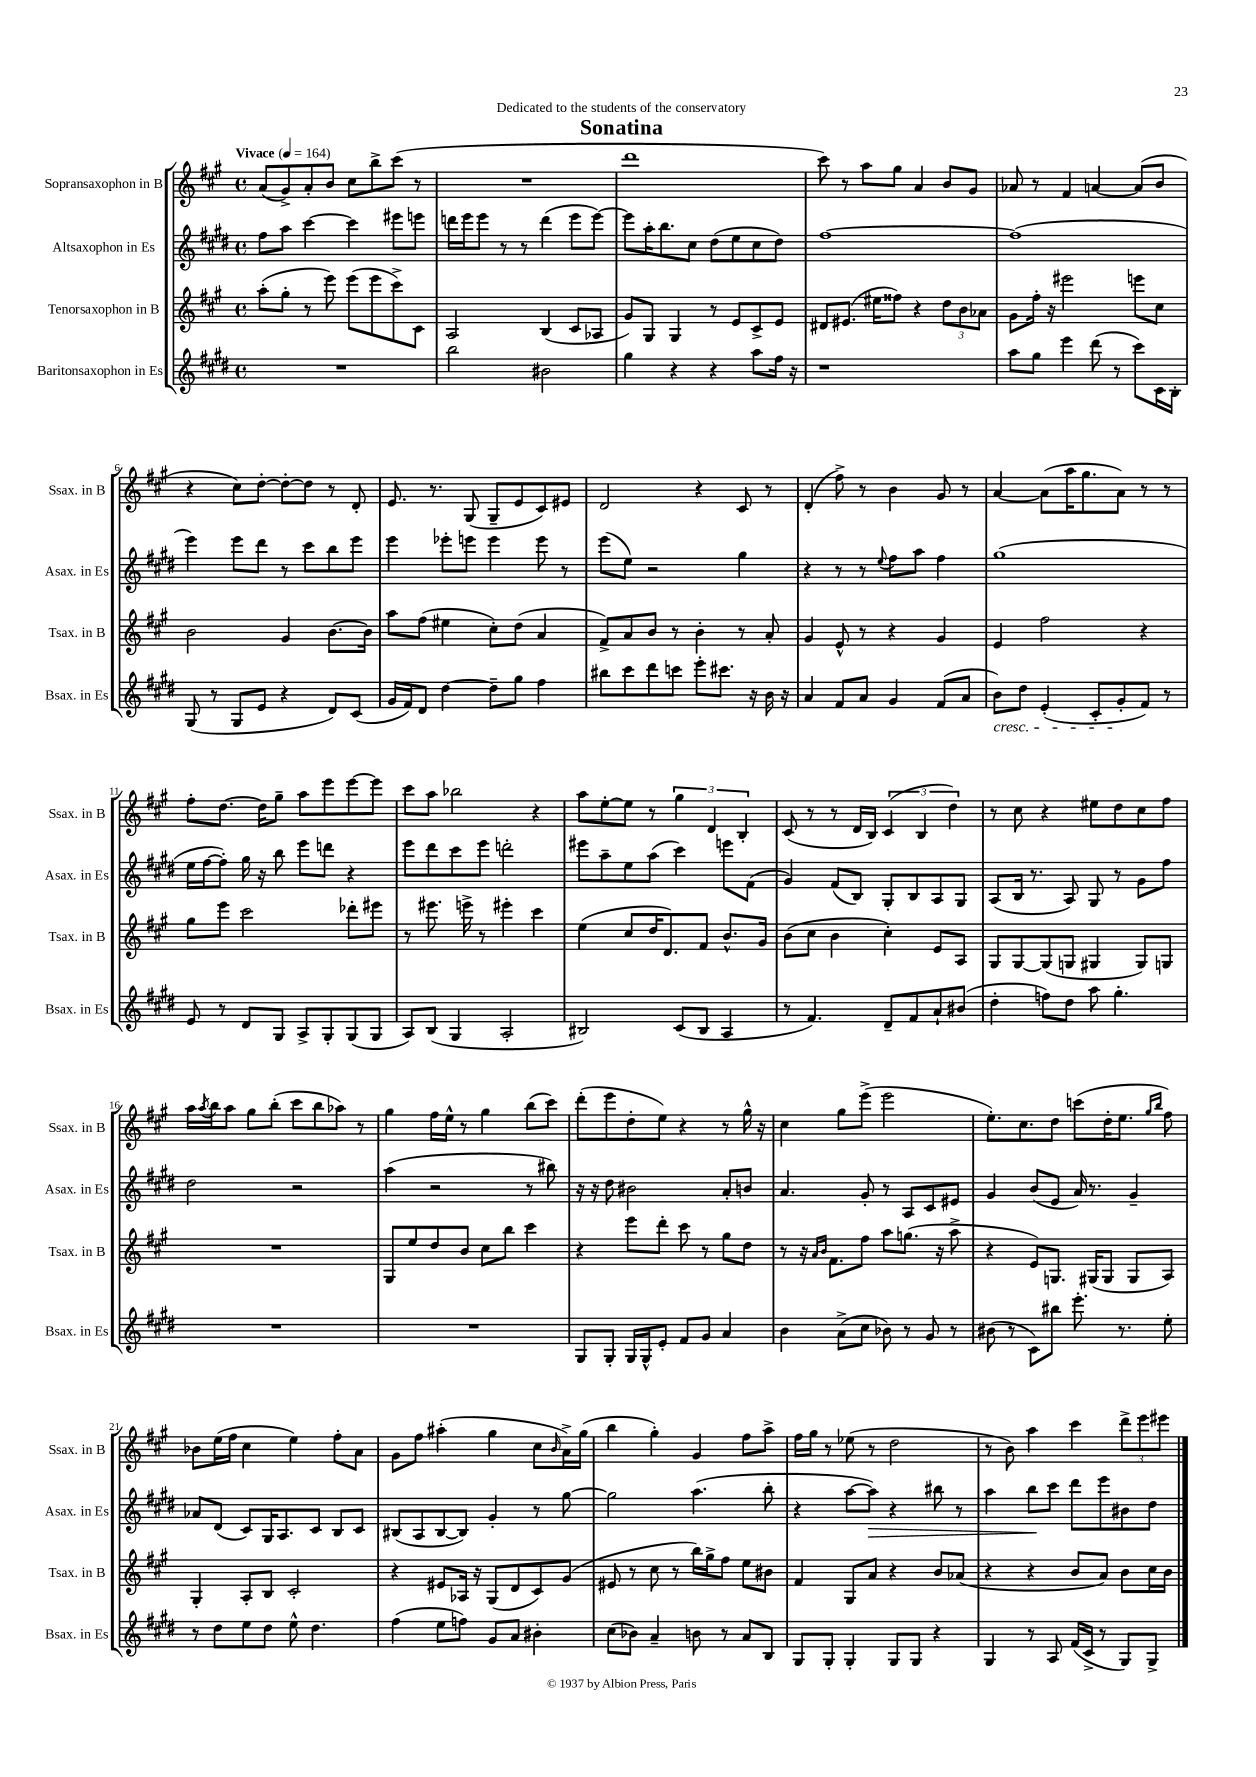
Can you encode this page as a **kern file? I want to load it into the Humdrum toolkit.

**kern	**kern	**kern	**kern
*staff4	*staff3	*staff2	*staff1
*clefG2	*clefG2	*clefG2	*clefG2
*k[f#c#g#d#]	*k[f#c#g#]	*k[f#c#g#d#]	*k[f#c#g#]
*M4/4	*M4/4	*M4/4	*M4/4
*met(c)	*met(c)	*met(c)	*met(c)
*MM164	*MM164	*MM164	*MM164
1r	(8aa'	8ff#	(8a
.	8gg#'	8aa	8g#^)
.	8r	[4ccc#	8a'
.	8eee)	.	8b
.	(8eee	4ccc#]	8cc#
.	8eee	.	8bb^
.	8ccc#^)	8eee#	(8ccc#
.	8c#	8eee	8r
=	=	=	=
2bb	2A	16ddd	1r
.	.	16eee	.
.	.	8eee	.
.	.	8r	.
.	.	8r	.
2b#	(4B	(4ddd	.
.	8c#	8eee	.
.	8A-	[8eee)	.
=	=	=	=
4gg#	8g#)	8eee]	1ddd
.	8G#	16aa'	.
.	.	8.bb	.
4r	4G#	.	.
.	.	8cc#	.
4r	8r	(8dd#	.
.	8e	8ee	.
8aa	8c#^	8cc#	.
16ff#	8e	8dd#)	.
16r	.	.	.
=	=	=	=
1r	8d#	[1ff#	8ccc#)
.	(8.e#	.	8r
.	.	.	8aa
.	16ee#	.	.
.	8ff##)	.	8gg#
.	4r	.	4a
.	12dd	.	8b
.	12b	.	.
.	.	.	8g#
.	12a-	.	.
=	=	=	=
8aa	8g#	(1ff#]	8a-
8gg#	16ff#'	.	8r
.	16r	.	.
4eee	2eee#	.	4f#
(8ddd#	.	.	[4a
8r	.	.	.
8ccc#)	8eee	.	(8a]
16c#	8cc#	.	8b
16B'	.	.	.
=	=	=	=
(8G#	2b	4eee)	4r
8r	.	.	.
8G#	.	8eee	8cc#)
8e	.	8ddd#	[8dd'
4r	4g#	8r	8dd'_
.	.	8ccc#	8dd]
8d#)	[8.b	8bb	8r
(8c#	.	8eee	8d'
.	16b]	.	.
=	=	=	=
16g#	8aa	4eee	8.e
16f#)	.	.	.
8d#	(8ff#	.	.
.	.	.	8.r
[4dd#	4ee#	8eee-'	.
.	.	8eee	(8G#
8dd#~]	8cc#')	4eee	8G#~
8gg#	(8dd	.	8e
4ff#	4a	8eee	8c#)
.	.	8r	8e#
=	=	=	=
8bb#	8f#^)	(8eee	2d
8ccc#	8a	8ee)	.
8ddd#	8b	2r	.
8ccc	8r	.	.
8eee'	4b'	.	4r
8.ccc#	.	.	.
.	8r	4gg#	8c#
16r	.	.	.
16b	8a'	.	8r
16r	.	.	.
=	=	=	=
4a	4g#	4r	(4d'
8f#	8e^^	8r	8ff#^)
8a	8r	8r	8r
.	.	8qqee	.
4g#	4r	8ff#	4b
.	.	8aa	.
(8f#	4g#	4ff#	8g#
8a	.	.	8r
=	=	=	=
8b)	4e	(1gg#	[4a
8dd#	.	.	.
(4e'	2ff#	.	(8a]
.	.	.	16aa
.	.	.	8.gg#
8c#'	.	.	.
8g#'	.	.	8a)
8f#)	4r	.	8r
8r	.	.	8r
=	=	=	=
8e	8gg#	16ee	8ff#'
.	.	[16ff#	.
8r	8eee	8ff#'])	[8.dd
8d#	2ccc#	16gg#	.
.	.	16r	16dd]
8G#	.	8bb	8gg#~
8A^	.	8eee	8aa
8G#'	.	8ddd	8eee
(8G#	8ddd-'	4r	[8eee
8G#	8eee#	.	8eee]
=	=	=	=
8A)	8r	8eee	8ccc#
(8B	8.eee#	8ddd#	8aa
4G#	.	8ccc#	2bb-
.	16eee^	.	.
.	8r	8eee	.
2A'	4eee#'	2ddd'	.
.	4ccc#	.	4r
=	=	=	=
2B#)	(4ee	8eee#	8aa
.	.	8aa~	[8ee'
.	8cc#	8ee	8ee]
.	16dd	(8aa	8r
.	8.d)	.	.
(8c#	.	4ccc#)	6gg#
8B#	8f#	.	.
.	.	.	6d
4A	8.b^^	8eee	.
.	.	.	6B'
.	.	(8f#	.
.	16g#	.	.
=	=	=	=
8r	(8b	4g#)	(8c#
4.f#)	8cc#	.	8r
.	4b	(8f#	8r
.	.	8B)	16d
.	.	.	16B)
8d#~	4cc#')	8G#'	(6c#
8f#	.	8B	.
.	.	.	6B
8a`	8e	8A	.
.	.	.	6dd)
(8b#	8A	8G#	.
=	=	=	=
4dd#'	8G#	(8A	8r
.	[8G#	16B	8cc#
.	.	8.r	.
8ff)	(8G#]	.	4r
8dd#	8G	8A)	.
8aa	4G#	8G#	8ee#
4.gg#'	.	8r	8dd
.	8G#)	8g#	8cc#
.	8G	8ff#	8ff#
=	=	=	=
1r	1r	2dd#	16aa
.	.	.	8qaa
.	.	.	16bb
.	.	.	8aa
.	.	.	8gg#
.	.	.	(8bb'
.	.	2r	8ccc#
.	.	.	8bb
.	.	.	8aa-)
.	.	.	8r
=	=	=	=
1r	8G#	(4aa	4gg#
.	8ee	.	.
.	8dd	2r	16ff#
.	.	.	16ee^^
.	8b	.	8r
.	8cc#	.	4gg#
.	8bb	.	.
.	4ccc#	8r	(8bb
.	.	8bb#)	8ccc#)
=	=	=	=
8G#	4r	16r	(8ddd'
.	.	16r	.
8G#'	.	8dd#	8eee
16G#	8eee	2b#	8dd'
16G#^^	.	.	.
8e'	8ddd'	.	8ee)
8f#	8ccc#	.	4r
8g#	8r	.	.
4a	8gg#	8a'	8r
.	8dd	8b	16gg#^^
.	.	.	16r
=	=	=	=
4b	8r	4.a	4cc#
.	16r	.	.
.	16qqa	.	.
.	16qqb	.	.
.	8.f#	.	.
(8a^	.	.	8gg#
8cc#	8ff#	8g#'	(8eee^
8b-)	8aa	8r	2eee
8r	(8.gg	8A	.
8g#	.	8c#	.
.	16r	.	.
8r	8aa^	8e#	.
=	=	=	=
(8b#	4r	4g#	8.ee')
8r	.	.	.
.	.	.	8.cc#
8c#)	8e)	(8b	.
8bb#	8.G	8e	8dd
8.eee'	.	16a)	(8ccc
.	(16G#	8.r	.
.	8G#	.	16dd'
8.r	.	.	8.ee
.	8G#	4g#~	.
.	.	.	16qqgg#
.	.	.	16qqbb
8ee'	8A)	.	8ff#)
=	=	=	=
8r	4G#'	8a-	8b-
8dd#	.	(8d#	(16ee
.	.	.	16ff#
8ee	8A'	8c#)	4cc#
8dd#	8B	16G#	.
.	.	8.A	.
8ee^^	2c#'	.	4ee)
4.dd#	.	8c#	.
.	.	8B	8ff#'
.	.	8c#	8a
=	=	=	=
(4ff#	4r	(8B#	8g#
.	.	8A	8ff#
8ee	8e#	[8B#	(4aa#'
8ff)	16A-	8B#])	.
.	16r	.	.
8g#	(8G#	4g#'	4gg#
8a	8d	.	.
4b#'	8c#)	8r	8cc#
.	.	.	16qqb
.	(8g#	[8gg#	16a^)
.	.	.	(16gg#
=	=	=	=
(8cc#	8e#	2gg#]	4bb
8b-)	8r	.	.
4a~	8cc#	.	4gg#')
.	8r	.	.
8b	16bb)	(4.aa	4g#
.	16gg#^	.	.
8r	8ff#	.	.
8a	8ee	.	8ff#
8B	8b#	8bb'	8aa^
=	=	=	=
8G#	4f#	4r	16ff#
.	.	.	16gg#
8G#'	.	.	8r
4G#'	8G#	[8aa	(8ee-
.	8a	8aa])	8r
8G#	4r	4r	2dd
8G#	.	.	.
4r	8b	8bb#	.
.	(8a-	8r	.
=	=	=	=
4G#	4r	4aa	8r
.	.	.	8b)
8r	4r	8bb	4aa
8A	.	8ccc#	.
(16f#	8b	8ddd#	4ccc#
16c#^	.	.	.
8r	8a)	8eee	.
8G#)	8b	8b#	12ddd^
.	.	.	12eee
8G#^	16cc#	8dd#	.
.	.	.	12eee#
.	16b	.	.
==	==	==	==
*-	*-	*-	*-
